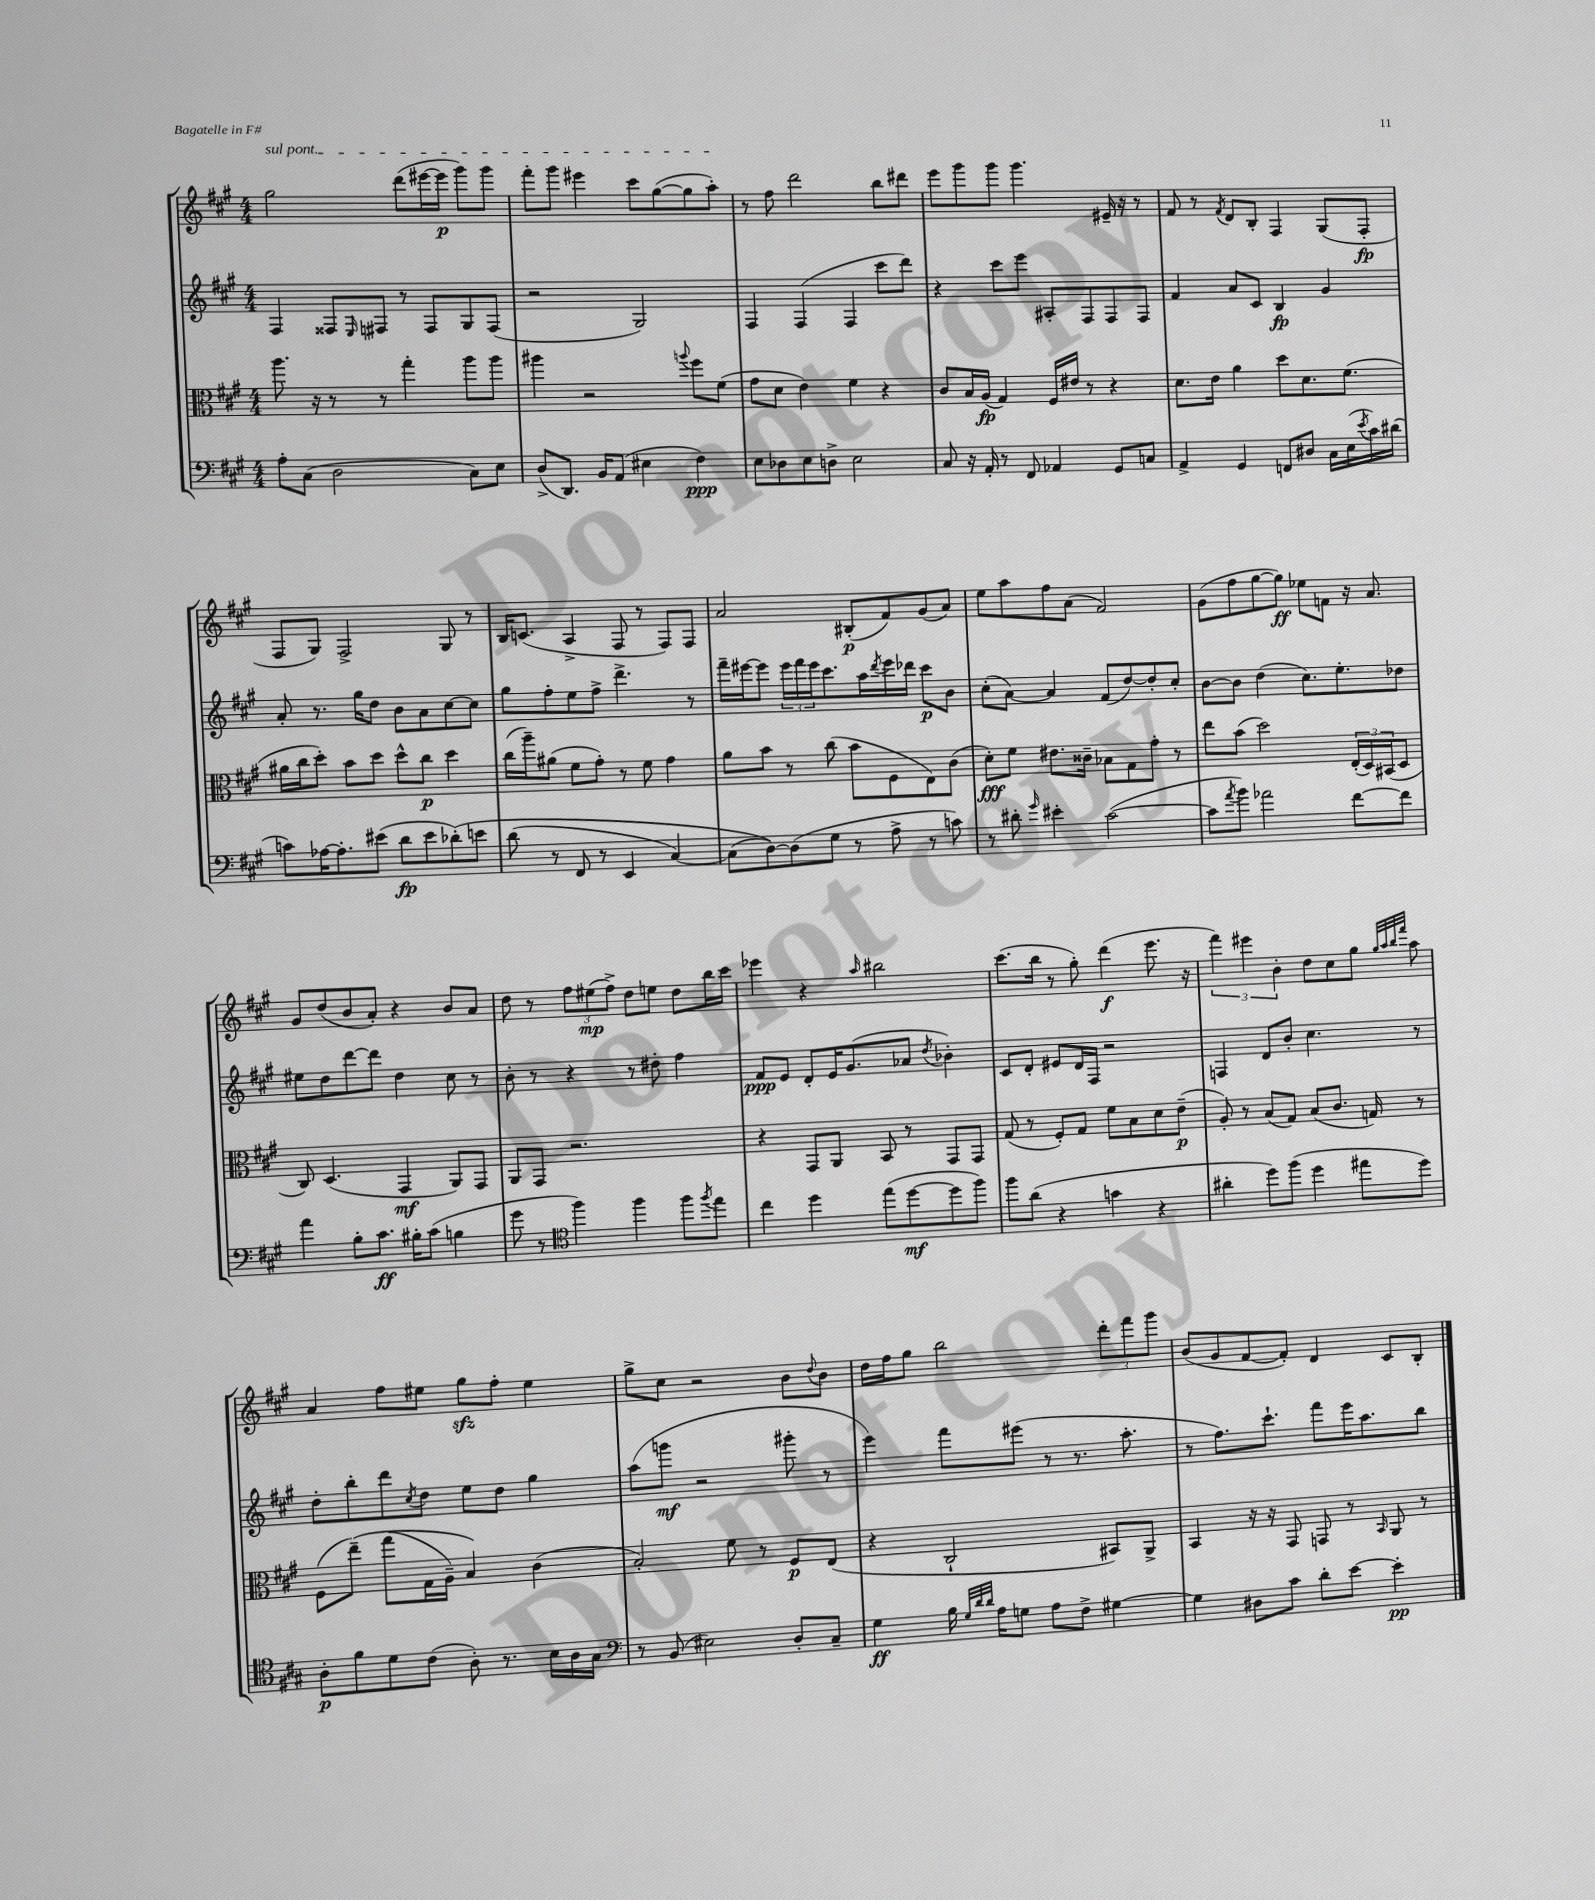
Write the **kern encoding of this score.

**kern	**kern	**kern	**kern
*staff4	*staff3	*staff2	*staff1
*clefF4	*clefC3	*clefG2	*clefG2
*k[f#c#g#]	*k[f#c#g#]	*k[f#c#g#]	*k[f#c#g#]
*M4/4	*M4/4	*M4/4	*M4/4
8A'	8.aa	4F#	2gg#
(8C#	.	.	.
.	16r	.	.
2D	8r	8F##	.
.	.	16qqE	.
.	8r	8F#	.
.	4gg#'	8r	(8ddd
.	.	8F#	[16eee#
.	.	.	16eee#]
8C#)	8aa	8G#	8ggg#)
8E	8aa	(8F#	8ggg#
=	=	=	=
(8D^	4aa#	2r	8fff#'
8.DD)	.	.	8ggg#
.	2r	.	4eee#
16BB	.	.	.
(8AA	.	.	.
4E#	.	2G#)	8ccc#
.	.	.	([8gg#
.	8qqaa	.	.
4F#)	8ff#	.	8gg#]
.	(8f#	.	8aa')
=	=	=	=
8E	8g#	4F#	8r
8D-	8d	.	8ff#
8E	4e)	(4F#	2ddd
8D^	.	.	.
2E	4f#	4F#	.
.	4r	8ccc#	8bb
.	.	8ddd)	8ddd#
=	=	=	=
8C#	8c#	4r	8eee
16r	16B	.	8ggg#
16AA'	(16A	.	.
8r	4G#)	8ccc#	8ggg#
8FF#	.	8eee	4.ggg#
4AA-	16F#	8A#'	.
.	16e#	.	.
.	8r	8F#	.
8GG#	4r	8F#	16e#~
.	.	.	16r
8C	.	8F#	8r
=	=	=	=
4AA^	8.d	4f#	8f#
.	.	.	8r
.	16e	.	.
.	.	.	8qf#
4GG#	4a	8a	8d
.	.	8c#	8B'
8FF	8dd	4B	4F#
8D#	8.d	.	.
16C#	.	4g#	(8G#
(16E	(8.f#	.	.
8qe	.	.	.
16c#)	.	.	8F#'
(16d#	.	.	.
=	=	=	=
8c)	16a#	8a'	8F#
.	16cc#	.	.
[16A-	8dd')	8.r	8G#)
8.A-']	.	.	.
.	8b	.	2F#^
.	.	16gg#	.
(8e#	8dd	8dd	.
8d	8dd^^	8b	.
8e#	8cc#	8a	.
&(8d-')	4dd	[8cc#	8G#
8e	.	8cc#]	8r
=	=	=	=
(8d	(16cc#	8gg#	16B
.	16aa~)	.	(8.c
8r	(8a#	8ff#'	.
8FF#	8f#	8ee	4A^
8r	8g#')	8ff#^	.
4EE	8r	4.ddd^	8F#
.	8f#	.	8r
[4C#)	4g#	.	8F#)
.	.	8r	8F#
=	=	=	=
(8C#]	8a	16fff#~	2a
.	.	[16eee#	.
[8D)&)	8b	8eee#]	.
(8D]	8r	24eee#	.
.	.	24fff#	.
.	.	24eee#	.
8G#	(8cc#	8.ccc#	.
8r	8b	.	(8B#'
.	.	16aa	.
.	.	8qddd	.
8A^	8F#	16eee#	8f#)
.	.	16ddd-	.
8r	8E)	8ccc#	(8g#
8c)	(8c#	8b	8a)
=	=	=	=
8r	8d')	(8cc#'	8ee
8d#'	8f#	[8a)	8aa
16qqg#	.	.	.
4e#'	8.e#	4a]	8ff#
.	.	.	(8a
.	16c##~	.	.
([2c#	8B-	(8f#	2f#)
.	8G#	[8dd)	.
.	8g#'	8dd']	.
.	8r	8cc#'	.
=	=	=	=
8c#]	8ee	[8b	(8g#
8qa	.	.	.
8b)	(8b	8b]	8ff#
2a-	2dd)	(4dd	[8gg#
.	.	.	8gg#])
.	.	8.cc#)	8ee-
.	.	.	8f
.	.	8.ee'	.
[8f#	(24E'	.	16r
.	24D)	.	.
.	.	.	8.a
.	(24BB#	.	.
8f#]	8D	8dd-	.
=	=	=	=
4a	8C#)	8ee#	8g#
.	(4.D	8dd	(8dd
8B'	.	[8ddd	8b
8.c#	.	8ddd]	8a')
.	4GG#	4dd	4r
16B#'	.	.	.
(8c#	.	.	.
4B	8AA)	8cc#	8b
.	8GG#	8r	8a
=	=	=	=
8g#	8AA	8b'	8dd
8r	8GG#	8r	8r
*clefC4	*	*	*
4ff#)	2.r	4r	12ff#
.	.	.	(12ee#
.	.	.	12ff#^)
4ff#	.	8r	8dd
.	.	8dd#'	8ee
8ff#	.	4ff#	8dd
8qff#	.	.	.
8ee	.	.	16bb
.	.	.	16ccc#
=	=	=	=
4cc#	4r	8f#	4eee-
.	.	8e	.
4dd	8GG#	8d'	4r
.	8AA	16e	.
.	.	(8.g#	.
.	.	.	16qqaa
(8ee	8BB	.	2bb#
[8dd	8r	8a-	.
.	.	8qdd	.
8dd]	8GG#	4b-')	.
8ff#)	8GG#	.	.
=	=	=	=
8ff#	(8G#	8c#	(8.ccc#
(8a	8r	8d'	.
.	.	.	16bb
4r	8F#')	8e#	8r
.	8G#	16d	8gg#')
.	.	16F#	.
4g	8f#	2r	(4ddd
.	8B	.	.
4r	8d	.	8.eee
.	(8e~	.	.
.	.	.	16r
=	=	=	=
4a#'	8A')	4F	6fff#)
.	8r	.	.
.	.	.	6eee#
8dd)	(8B	8d	.
.	.	.	6b'
(8ff#	8G#)	8b'	.
4dd	(8B	4.cc#	8dd
.	8.c#	.	8cc#
8ee#	.	.	8gg#
.	16G)	.	.
.	.	.	32qqgg#
.	.	.	32qqaa
.	.	.	32qqbb
.	.	.	32qqfff#
8dd)	8r	8r	8aa
=	=	=	=
8A'	(8F#	8dd'	4a
8f#	&(8ee~)	8bb'	.
8d	(8gg#	8ddd	8ff#
.	.	8qcc#	.
(8c#	16G#	8dd	8ee#
.	16A~)	.	.
8A')	4B&)	8ee	8gg#
8.r	.	8dd	8ff#'
.	(4c#	4gg#	4ee#
16B	.	.	.
16A	.	.	.
16G#	.	.	.
=	=	=	=
*clefF4	*	*	*
8r	2B')	(8aa	8gg#^
(8BB	.	8ggg	8cc#
2E#)	.	2r	2r
.	8f#	.	.
.	8r	.	.
8D'	8F#	8ggg#'	8b
.	.	.	8qqdd
8C#~	(8E	8r	8b
=	=	=	=
4G#	4r	4eee)	16dd
.	.	.	16ff#
.	.	.	8gg#
16B	2C#`	8fff#	2bb
32qqG#	.	.	.
32qqd	.	.	.
32qqd	.	.	.
16A	.	.	.
8G	.	(8eee#	.
8A	.	8r	.
8F#^	.	8.r	.
[4G#	8BB#)	.	12ddd'
.	.	8.aa'	.
.	.	.	12fff#
.	8AA^	.	.
.	.	.	12ggg#
=	=	=	=
4G#]	4BB	8r	(8b
.	.	8.ff#)	8g#
8D#	16r	.	[8f#
.	16r	8.ccc#`	.
8c#	8GG#	.	8f#'])
8d'	8GG	8fff#	4d
[8e	8r	16eee	.
.	.	8.aa	.
.	16qqBB	.	.
4e']	8AA	.	8c#
.	8r	8bb	8B'
==	==	==	==
*-	*-	*-	*-
